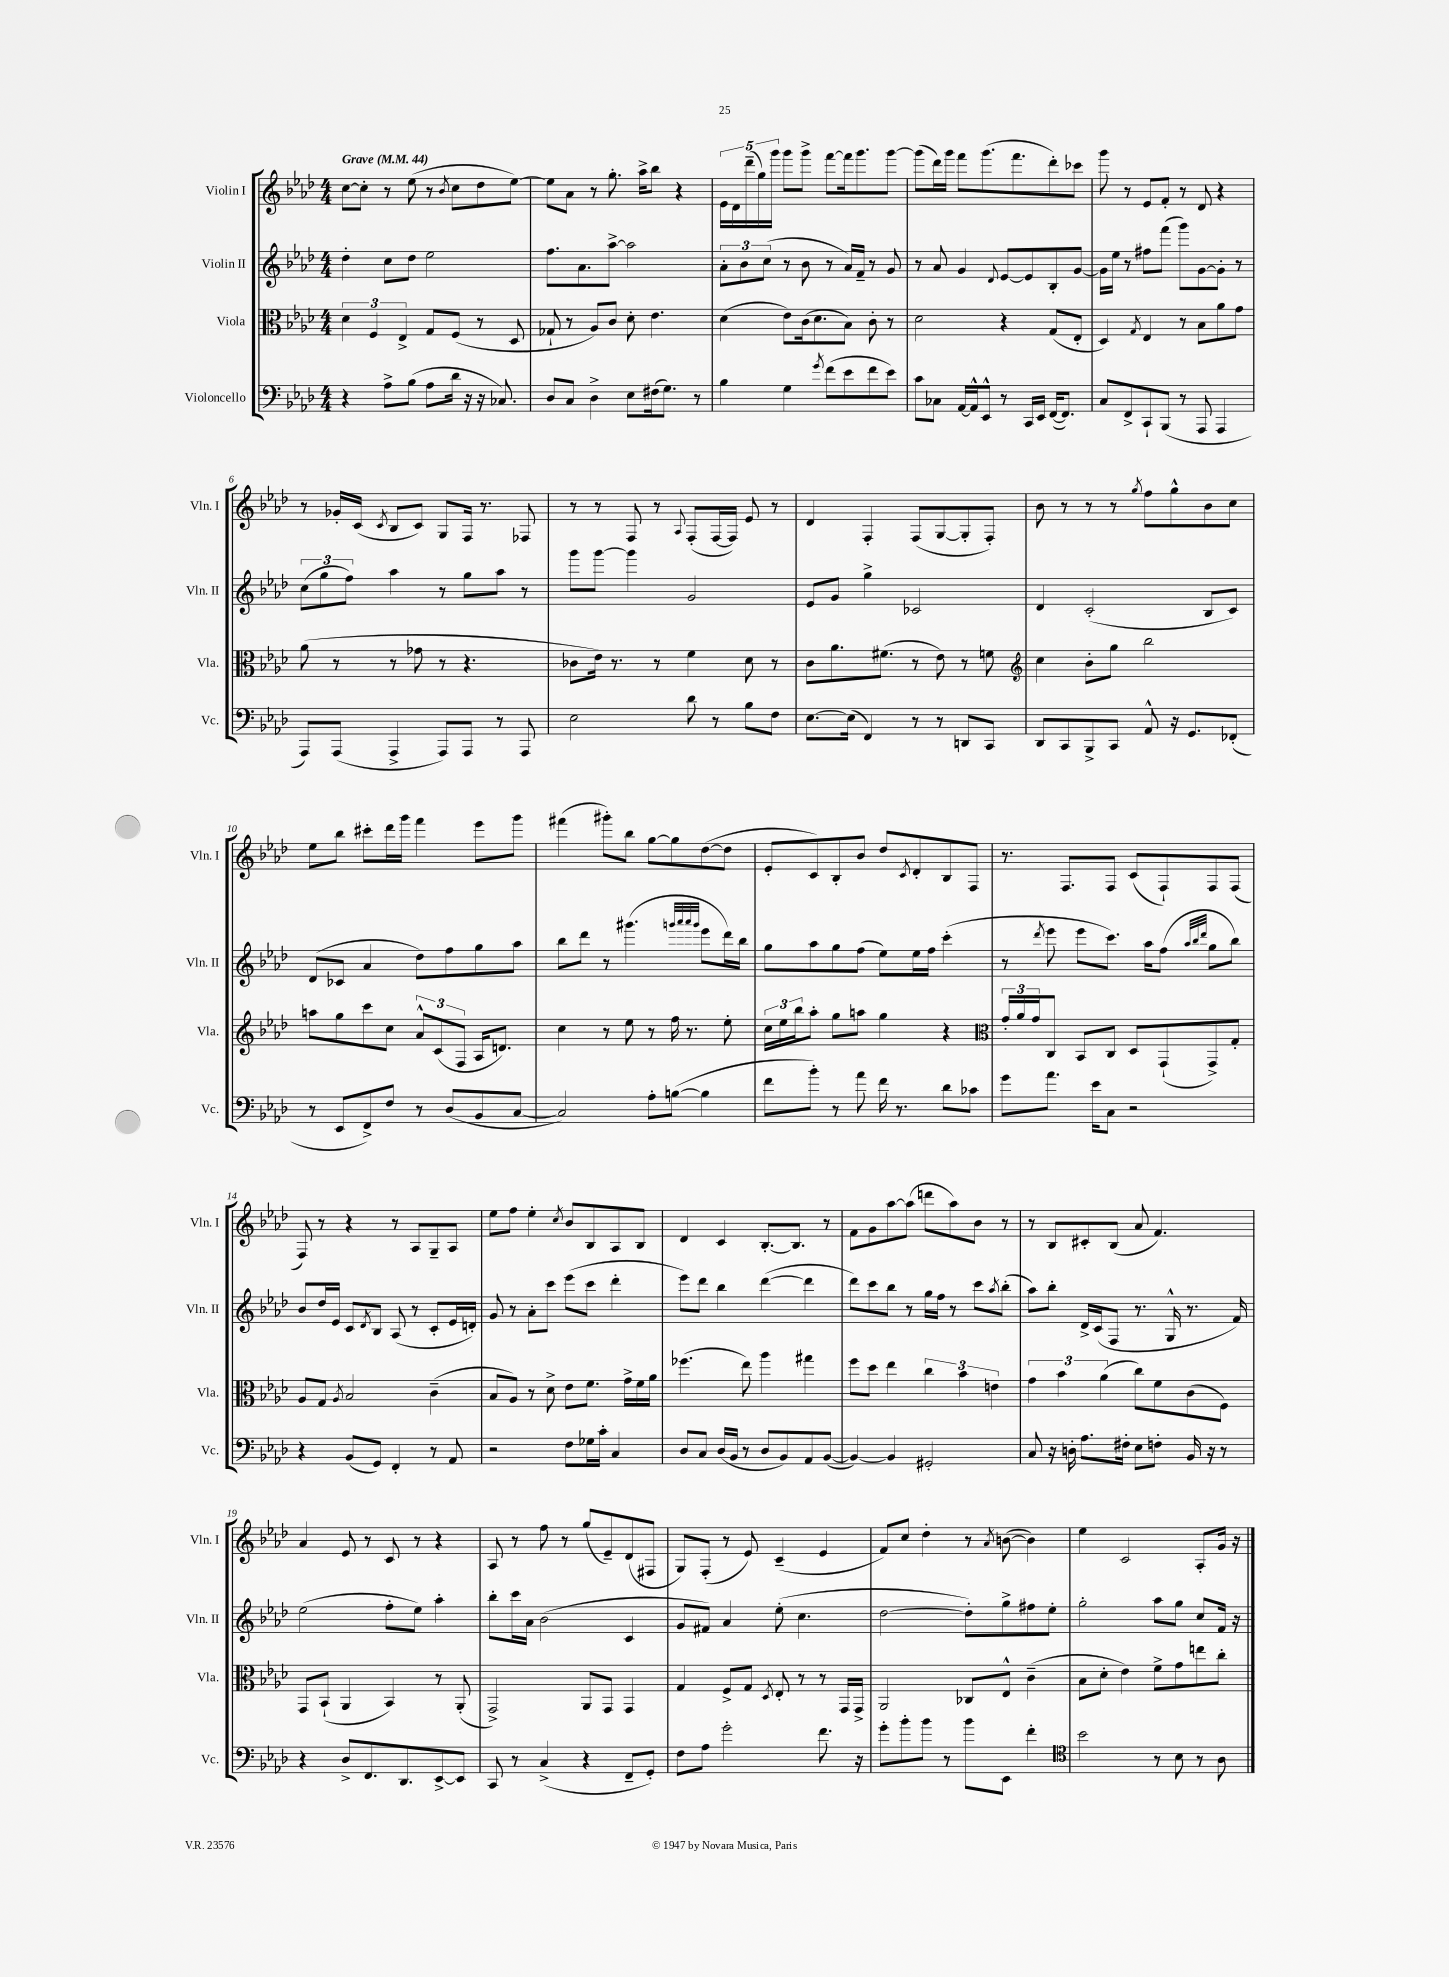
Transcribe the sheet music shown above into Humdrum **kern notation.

**kern	**kern	**kern	**kern
*staff4	*staff3	*staff2	*staff1
*clefF4	*clefC3	*clefG2	*clefG2
*k[b-e-a-d-]	*k[b-e-a-d-]	*k[b-e-a-d-]	*k[b-e-a-d-]
*M4/4	*M4/4	*M4/4	*M4/4
*MM44	*MM44	*MM44	*MM44
4r	6d-\	4dd-'\	[8cc\L
.	.	.	8cc'\]J
.	6F/	.	.
8A-^\L	.	8cc\L	8r
.	6E-^/	.	.
(8B-\J	.	8dd-\J	(8ee-\
8A-\L	8G/L	2ee-\	8r
.	.	.	8qb-/
16d-\Jk	(8F/J	.	8cc\L
16r	.	.	.
16r	8r	.	8dd-\
8.C-/)	.	.	.
.	8D-/	.	[8ee-\J)
=	=	=	=
8D-/L	8G-`/	8.ff\L	8ee-\]L
8C/J	8r	.	8a-\J
.	.	8.a-\	.
4D-^\	8A-/L)	.	8r
.	8c/J	[8aa-^\J	8.gg'\
8E-\L	8d-'\	2aa-\]	.
.	.	.	16aa-^\LK
(16F#\k	4.e-\	.	8bb-\J
8.G\J)	.	.	.
.	.	.	4r
8r	.	.	.
=	=	=	=
4B-\	(4d-\	12a-'\L	20e-\LL
.	.	.	20d-\
.	.	12b-\	.
.	.	.	(20ddd-~\
.	.	.	20gg\)
.	.	(12cc\J	.
.	.	.	20ggg\JJ
4G\	8e-\L)	8r	8ggg\L
.	(16c\k	8b-\	8ggg^\J
.	8.d-\	.	.
8qg/	.	.	.
(8f\L	.	8r	[8fff\L
8e-\	8B-\J)	16a-/LL)	16fff\]k
.	.	16f~/JJ	8.ggg\
8f\	8c'\	8r	.
8e-\J)	8r	8g/	[8ggg\J
=	=	=	=
8c\L	2d-\	8r	(8ggg\]L
8C-\J	.	8a-/	16ddd-\L)
.	.	.	16ggg\JJ
[16AA-/LL	.	4g/	8fff\L
16AA-^^/]J	.	.	.
8EE-^^/J	.	.	(8.ggg\
.	.	8qqd-/	.
8r	4r	[8e-/L	.
.	.	.	8.fff\
16CC/LL	.	8e-/]	.
16EE-/JJ	.	.	.
([16FF/LK	(8G/L	8B-'/	8ddd-'\)
8.FF/]J)	.	.	.
.	8E-'/J	[8g/J	8ccc-\J
=	=	=	=
8C/L	4D-/)	16g\]LL	8ggg\
.	.	16ee-\JJ	.
8FF^/	.	8r	8r
.	8qG/	.	.
8CC`/	4E-/	8ff#\L	8e-/L
(8BBB-/J	.	(8fff\J	8f'/J
8r	8r	8ggg\L)	8r
8AAA-/	8B-\L	[8g\	8d-/
4AAA-/	8a-\	8g'\]J	4r
.	8g\J	8r	.
=	=	=	=
8AAA-/L)	(8a-\	(12cc\L	8r
.	.	12gg\	.
(8AAA-/J	8r	.	16g-'/LL
.	.	12ff\J)	.
.	.	.	(16c/JJ
.	.	.	8qc/
4AAA-^/	8r	4aa-\	8B-/L
.	8g-\	.	8c/J)
8AAA-/L)	8r	8r	8G/L
8AAA-/J	4.r	8gg\L	16F/Jk
.	.	.	8.r
8r	.	8aa-\J	.
8AAA-/	.	8r	8F-/
=	=	=	=
2E-\	8c-\L	8ggg\L	8r
.	16e-\Jk)	[8ggg\J	8r
.	8.r	.	.
.	.	4ggg\]	8F/
.	8r	.	8r
.	.	.	8qqA-/
8d-\	4f\	2g/	(8F'/L
8r	.	.	[16F/L
.	.	.	16F/]JJ)
8B-\L	8d-\	.	8e-/
8F\J	8r	.	8r
=	=	=	=
[8.E-\L	8c\L	8e-/L	4d-/
.	8.a-\	8g/J	.
(16E-\]Jk	.	.	.
4FF/)	.	4gg^\	4F'/
.	(8.f#\J	.	.
8r	8r	2c-/	(8F/L
8r	8e-\)	.	[8G/
8DD/L	8r	.	8G'/]
8CC/J	8f\	.	8F'/J)
=	=	=	=
*	*clefG2	*	*
8DD-/L	4cc\	4d-/	8b-\
8CC/	.	.	8r
8BBB-^/	8b-'\L	(2c'/	8r
8CC/J	8gg\J	.	8r
.	.	.	8qgg/
8AA-^^/	2bb-\	.	8ff\L
16r	.	.	8gg^^\
8.GG/L	.	.	.
.	.	8B-/L	8b-\
(8FF-'/J	.	8c/J)	8cc\J
=	=	=	=
8r	8aa\L	(8d-/L	8ee-\L
8EE-/L	8gg\	8c-/J	8bb-\J
8FF^/)	8ccc\	4a-/	8ccc#'\L
8F/J	8cc\J	.	16ddd-\L
.	.	.	16ggg\JJ
8r	12a-^^/L	8dd-\L)	4fff\
.	(12c/	.	.
(8D-/L	.	8ff\	.
.	12F/J	.	.
8BB-/	16A-/LK	8gg\	8eee-\L
.	8.d/J)	.	.
[8C/J	.	8aa-\J	8ggg\J
=	=	=	=
2C/])	4cc\	8bb-\L	(4fff#\
.	.	8ddd-\J	.
.	8r	8r	8ggg#'\L)
.	8ee-\	(4.ggg#\	8bb-\J
8A-'\L	8r	.	[8gg\L
([8B\J	16ff\	.	8gg\]
.	8.r	.	.
.	.	32qqggg/LLL	.
.	.	32qqaaa-/	.
.	.	32qqaaa-/	.
.	.	32qqggg/JJJ	.
4B\]	.	8eee-\L	([8dd-\
.	8ee-'\	16ddd-\L)	8dd-\]J
.	.	16bb-\JJ	.
=	=	=	=
8f\L	24cc\LL	8gg\L	8e-'/L
.	24ee-\	.	.
.	24bb-\J	.	.
8b-'\J)	8aa-'\J	8aa-\	8c/)
8r	8gg\L	8gg\	8B-'/
8a-\	8aa\J	(8ff\J	8b-/J
16f\	4gg\	8ee-\L)	8dd-/L
8.r	.	.	.
.	.	.	8qc/
.	.	16ee-\L	8d-'/
.	.	16ff\JJ	.
8d-\L	4r	(4ccc'\	8B-/
8c-\J	.	.	8F/J
=	=	=	=
*	*clefC3	*	*
8g\L	24g'/LL	8r	8.r
.	24a-/	.	.
.	24g/J	.	.
.	.	8qddd-/	.
8.a-\J	8C/J	8eee-\	.
.	.	.	8.F/L
.	8BB-/L	8eee-\L	.
16e-\LK	.	.	.
8C\J	8C/J	8.ccc\J)	8F/J
2r	8D-/L	.	(8c/L
.	.	16aa-\LK	.
.	(8GG`/	(8ff\J	8F`/)
.	.	32qqaa-/LLL	.
.	.	32qqbb-/	.
.	.	32qqddd-/JJJ	.
.	8GG^/)	8gg\L	8F/
.	8G'/J	8bb-\J)	(8F/J
=	=	=	=
4r	8A-/L	8b-/L	8F/)
.	8G/J	16dd-/L	8r
.	.	16e-/JJ	.
.	8qA-/	.	.
(8BB-/L	2B-/	8c/L	4r
.	.	8qd-/	.
8GG/J)	.	8B-/J	.
4FF'/	.	(8A-/	8r
.	.	8r	8A-/L
8r	(4c~\	8c'/L	8G~/
8AA-/	.	16e-/L	8A-/J
.	.	16d'/JJ)	.
=	=	=	=
2r	8B-/L	8g/	8ee-\L
.	8A-/J)	8r	8ff\J
.	8r	8a-'\L	4ee-'\
.	8d-^\	8ccc\J	.
.	.	.	8qcc/
8F\L	8e-\L	(8eee-\L	8b-/L
16G-\L	8.f\J	8ccc\J	8B-/
16c'\JJ	.	.	.
4C/	.	4ddd-'\	8A-/
.	16g^\LL	.	.
.	16f\	.	8B-/J
.	16a-\JJ	.	.
=	=	=	=
8D-/L	(4.ff-\	8eee-\L)	4d-/
8C/J	.	8ddd-\J	.
(16D-/LL	.	4bb-\	4c/
16BB-/JJ	.	.	.
8r	8ee-\)	.	.
8D-/L	4aa-\	([4ddd-\	[8.B-'/L
8BB-/)	.	.	.
.	.	.	8.B-/]J
8AA-/	4gg#\	4ddd-\]	.
([8BB-/J	.	.	8r
=	=	=	=
4BB-/_)	8ff\L	8ddd-\L)	8f\L
.	8dd-\J	8ccc\	8g\
4BB-/]	4ee-\	8bb-\J	[8aa-\
.	.	8r	(8aa-\]J
2GG#'/	6cc\	16gg\LL	8ddd\L
.	.	16ff\JJ	.
.	.	8r	8aa-\)
.	6b-\	.	.
.	.	8ccc\L	8b-\J
.	6e\	.	.
.	.	8qaa-/	.
.	.	(8bb-'\J	8r
=	=	=	=
8C/	6g\	8aa-\L)	8r
16r	.	8bb-'\J	8B-/L
.	6b-\	.	.
16D'\	.	.	.
8.A-\L	.	16d-^/LL	8c#'/
.	.	(16c/J	.
.	(6a-\	.	.
.	.	8F/J	(8B-/J
16F#'\Jk	.	.	.
8E-\L	8cc\L)	8.r	8a-/
8F'\J	8f\	.	4.f/)
.	.	16G^^/	.
16BB-/	(8c\	8.r	.
16r	.	.	.
8r	8F\J)	.	.
.	.	16f/)	.
=	=	=	=
4r	8GG/L	(2ee-\	4a-/
.	(8BB-`/J	.	.
8D-^/L	4AA-/	.	8e-/
8.FF/	.	.	8r
.	4BB-/)	8ff'\L	8c/
8.DD-/	.	.	.
.	.	8ee-\J)	8r
[8EE-^/	8r	4aa-'\	4r
8EE-/]J	(8AA-'/	.	.
=	=	=	=
8CC/	2GG^/)	8bb-'\L	8A-/
8r	.	16ccc\L	8r
.	.	16a-\JJ	.
(4C^/	.	(2b-\	8ff\
.	.	.	8r
4r	8AA-/L	.	(8gg/L
.	8GG/J	.	8e-~/)
8FF~/L	4GG/	4c/	(8d-/
8GG'/J)	.	.	8F#/J
=	=	=	=
8F\L	4G/	8g/L	8G/L)
8A-\J	.	8f#/J)	(8F'/J
2g'\	8F^/L	4a-/	8r
.	8G/J	.	8e-/)
.	8qD-/	.	.
.	8E-'/	(8ee-'\	(4c~/
.	8r	4.cc\	.
8.f\	8r	.	4e-/
.	16GG/LL	.	.
16r	16GG^/JJ	.	.
=	=	=	=
8g'\L	2AA-/	[2dd-\	8f/L)
8b-'\	.	.	8cc/J
8b-\J	.	.	4dd-'\
8r	.	.	.
8b-\L	8C-/L	8dd-'\]L)	8r
.	.	.	8qa-/
8EE-\J	8E-^^/J	8gg^\	([8b\
4f'\	(4c~\	8ff#\	4b\])
.	.	8ee-'\J	.
=	=	=	=
*clefC4	*	*	*
2b-\	8B-\L	2gg'\	4ee-\
.	8d-'\J	.	.
.	4e-\)	.	2c/
8r	8f^\L	8aa-\L	.
8B-\	8g\	8gg\J	.
8r	8ee\	8cc/L	8A-'/L
8A-\	8cc'\J	16f/Jk	16g/Jk
.	.	16r	16r
==	==	==	==
*-	*-	*-	*-
